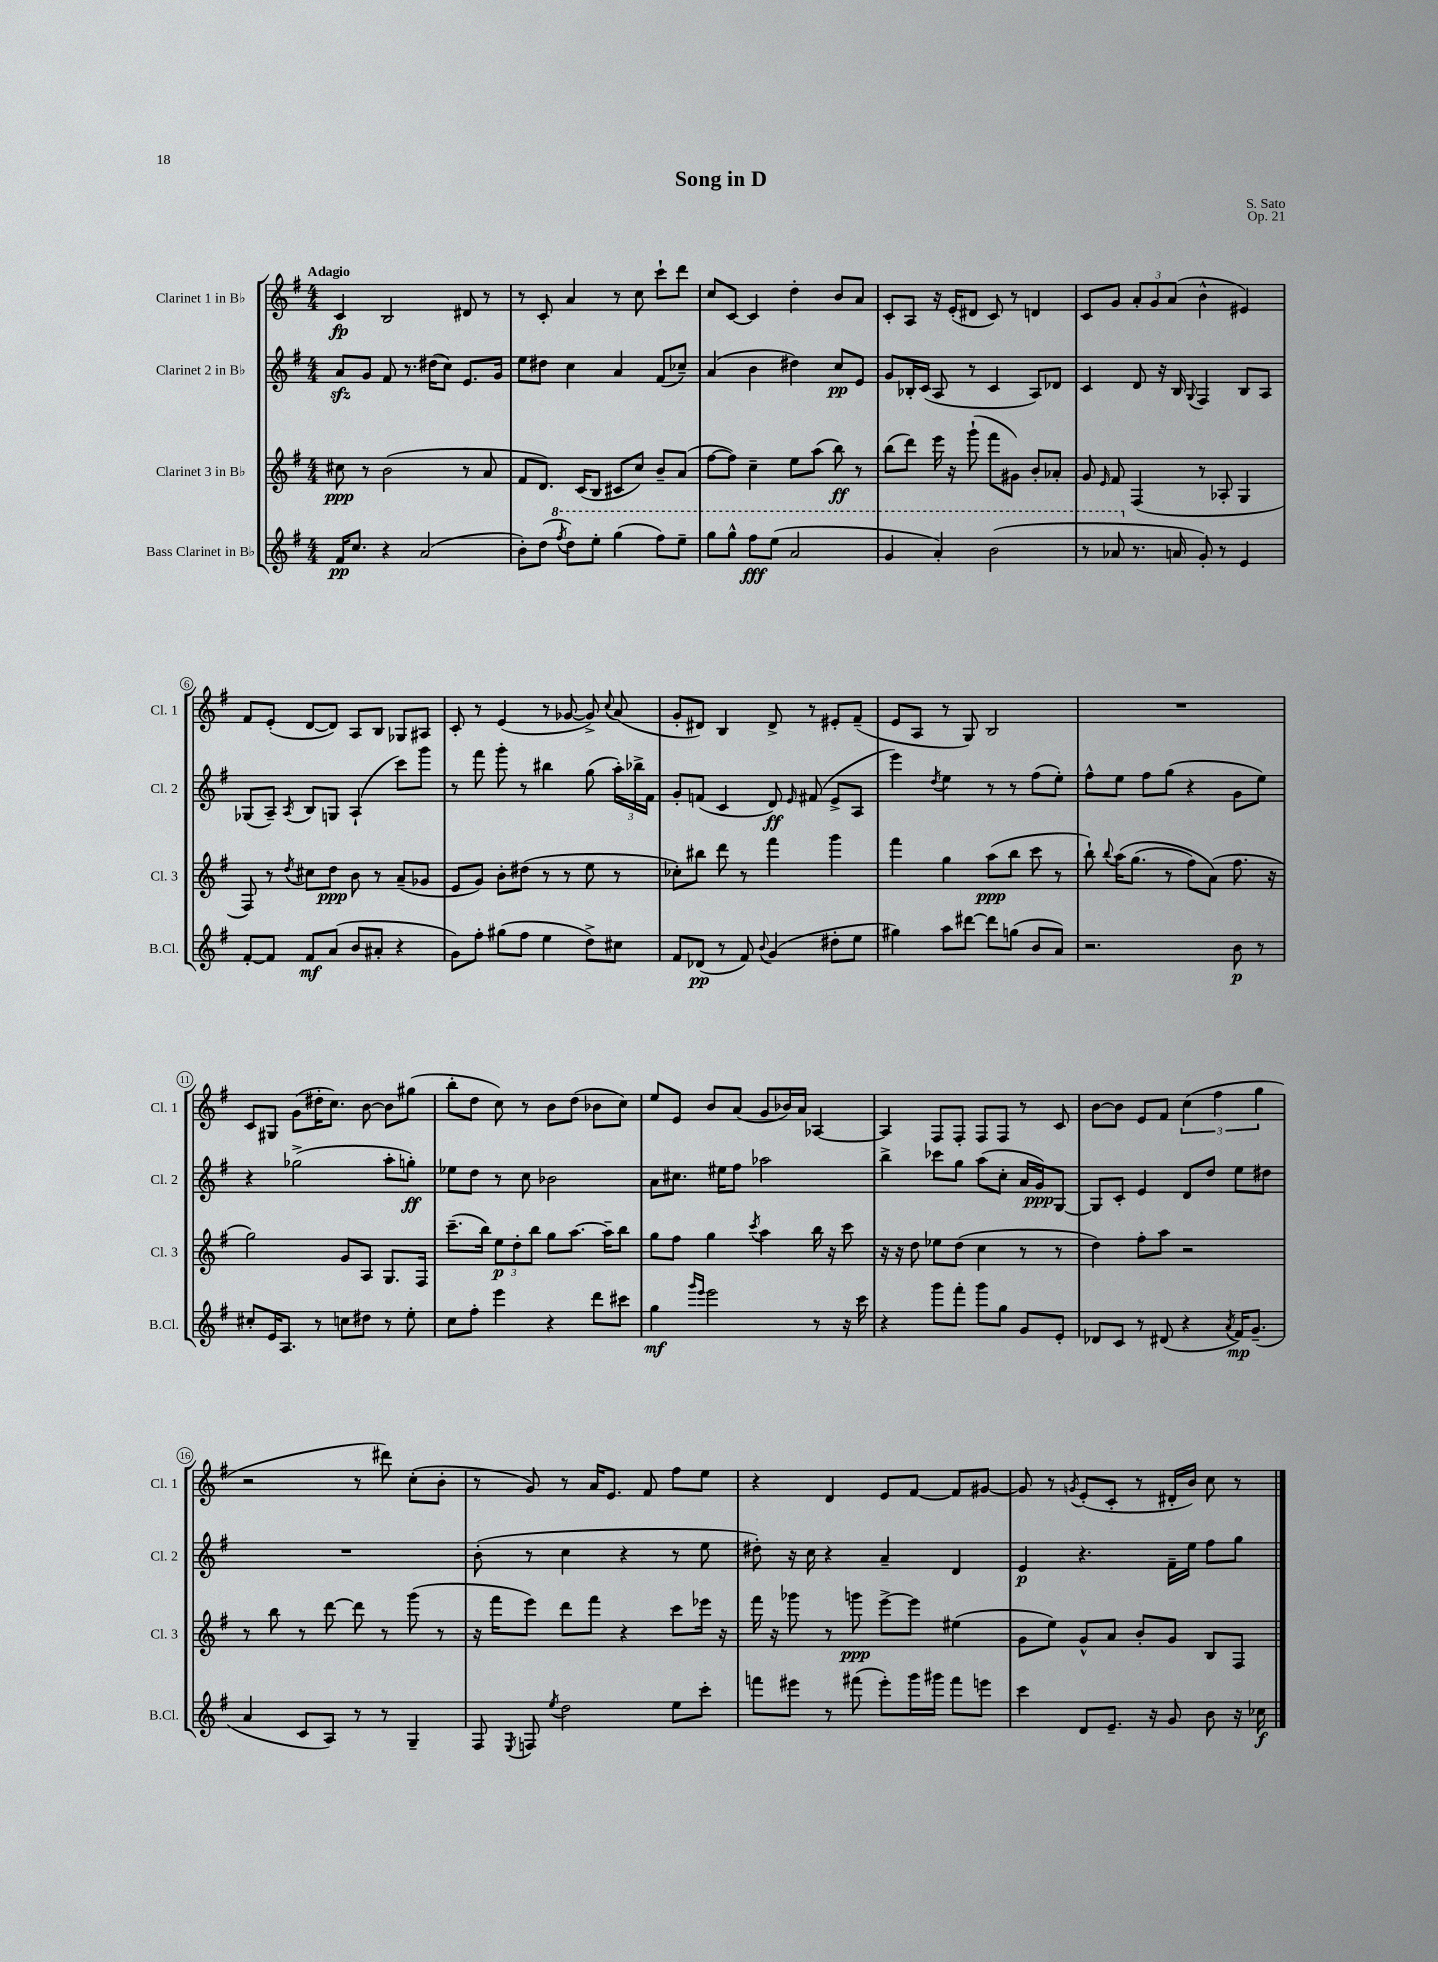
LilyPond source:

\header { title = "Song in D" composer = "S. Sato" opus = "Op. 21" }
<<
\new StaffGroup <<
\new Staff = "s0" \with { instrumentName = "Clarinet 1 in Bb" shortInstrumentName = "Cl. 1" } {
    \clef treble \key g \major \numericTimeSignature \time 4/4 \tempo "Adagio"
    \autoBeamOff c'4\fp b2 dis'8 r8 |
    r8 c'8-. a'4 r8 c''8 c'''8[-! d'''8] |
    c''8[ c'8]~ c'4 d''4-. b'8[ a'8] |
    c'8[-. a8] r16 e'16[-.( dis'8] c'8) r8 d'4 |
    c'8[ g'8] \tuplet 3/2 { a'8[-. g'8 a'8]( } b'4-^ eis'4) |
    fis'8[ e'8]-.( d'8[~ d'8]) a8[ b8] ges8[ ais8] |
    c'8-. r8 e'4( r8 ges'8~ ges'8->) \appoggiatura { c''8 } a'8( |
    g'8[-. dis'8]) b4 dis'8-> r8 eis'8[-. fis'8]--( |
    e'8[ a8] r8 g8) b2 |
    R1 |
    c'8[ gis8] g'8[( dis''16-. c''8.]) b'8~ b'8[ gis''8]( |
    b''8[-. d''8] c''8) r8 b'8[ d''8]( bes'8[ c''8]) |
    e''8[ e'8] b'8[ a'8]( g'8[ bes'16) a'16] aes4~ |
    aes4 fis8[ fis8]-. fis8[ fis8] r8 c'8 |
    b'8[~ b'8] e'8[ fis'8] \tuplet 3/2 { c''4( fis''4 g''4 } |
    r2 r8 dis'''8) c''8[-.( b'8]-. |
    r8 g'8) r8 a'16[ e'8.] fis'8 fis''8[ e''8] |
    r4 d'4 e'8[ fis'8]~ fis'8[ gis'8]~ |
    gis'8 r8 \acciaccatura { g'8 } e'8[-.( c'8]-. r8 dis'16[-. b'16]) c''8 r8 \bar "|." |
}
\new Staff = "s1" \with { instrumentName = "Clarinet 2 in Bb" shortInstrumentName = "Cl. 2" } {
    \clef treble \key g \major \numericTimeSignature \time 4/4
    \autoBeamOff a'8[\sfz g'8] fis'8 r8. dis''16[( c''8]) e'8.[ g'16] |
    e''8[ dis''8] c''4 a'4 fis'8[( ces''8]--) |
    a'4( b'4 dis''4) c''8[\pp e'8] |
    g'8[ bes16-. c'16]( a8 r8 c'4 a8[) des'8] |
    c'4 d'8 r16 b16 \appoggiatura { g8 } fis4 b8[ a8] |
    ges8[( a8]--) \acciaccatura { a8 } b8[ g8] a4-!( c'''8[) g'''8] |
    r8 fis'''8 g'''8-. r8 bis''4 g''8( \tuplet 3/2 { a''16[-.) bes''16-> fis'16] } |
    g'8[-. f'8]( c'4 d'8\ff) \grace { e'16 } fis'8( e'8[-> a8] |
    e'''4) \acciaccatura { d''8 } e''4 r8 r8 fis''8[( e''8]-.) |
    fis''8[-^ e''8] fis''8[ g''8]( r4 g'8[ e''8]) |
    r4 ges''2->( a''8[-. g''8]-.\ff) |
    ees''8[ d''8] r8 c''8 bes'2 |
    a'8[ cis''8.] eis''16[ fis''8] aes''2 |
    b''4-> ces'''8[ g''8] a''8[( c''8]-. a'16[ g'16\ppp) g8]~ |
    g8[ c'8]-. e'4 d'8[ d''8] e''8[ dis''8] |
    R1 |
    b'8-.( r8 c''4 r4 r8 e''8 |
    dis''8-.) r16 c''16 r4 a'4-- d'4 |
    e'4\p r4. fis'16[-- e''16] fis''8[ g''8] \bar "|." |
}
\new Staff = "s2" \with { instrumentName = "Clarinet 3 in Bb" shortInstrumentName = "Cl. 3" } {
    \clef treble \key g \major \numericTimeSignature \time 4/4
    \autoBeamOff cis''8\ppp r8 b'2( r8 a'8 |
    fis'8[ d'8.]) c'16[( b8] cis'8[ c''8]) b'8[-- a'8]( |
    fis''8[~ fis''8]) c''4-- e''8[ a''8]( b''8\ff) r8 |
    b''8[( d'''8]) e'''16 r16 g'''8-!( fis'''8[ gis'8]) b'8[-. aes'8]-. |
    g'8 \grace { e'16 } fis'8 fis4( r8 aes8-. g4 |
    fis8) r8 \acciaccatura { d''8 } cis''8[ d''8]\ppp b'8 r8 a'8[--( ges'8] |
    e'8[ g'8]) b'8[-. dis''8]( r8 r8 e''8 r8 |
    ces''8[-.) bis''8] d'''8 r8 fis'''4 g'''4 |
    fis'''4 g''4 a''8[\ppp( b''8] c'''8 r8 |
    b''8-!) \appoggiatura { b''8 } a''16[\( g''8.]( r8 fis''8[) a'8](\) fis''8. r16 |
    g''2) g'8[ a8] g8.[ fis16] |
    c'''8.[--( b''16]) \tuplet 3/2 { e''8[\p d''8-. b''8] } g''8[ a''8.]~ a''16[-- b''8] |
    g''8[ fis''8] g''4 \acciaccatura { c'''8 } a''4 b''16 r16 c'''8 |
    r16 r16 d''8 ees''8[ d''8]( c''4 r8 r8 |
    d''4) fis''8[-. a''8] r2 |
    r8 b''8 r8 d'''8~ d'''8 r8 g'''8( r8 |
    r16 fis'''16[ e'''8]) d'''8[ fis'''8] r4 c'''8[ ees'''16] r16 |
    fis'''16 r16 ges'''8 r8 g'''8\ppp e'''8[~-> e'''8] eis''4( |
    g'8[ e''8]) g'8[-^ a'8] b'8[-. g'8] b8[ fis8] \bar "|." |
}
\new Staff = "s3" \with { instrumentName = "Bass Clarinet in Bb" shortInstrumentName = "B.Cl." } {
    \clef treble \key g \major \numericTimeSignature \time 4/4
    \autoBeamOff fis'16[\pp c''8.] r4 a'2( |
    b'8[-.) d''8]( \ottava #1 \acciaccatura { fis'''8 } d'''8[) e'''8]-. g'''4( fis'''8[) e'''8]-- |
    g'''8[ g'''8]-^ fis'''8[\fff e'''8]( a''2 |
    g''4 a''4-.) b''2( |
    r8 aes''8 \ottava #0 r8. a'!16 g'8-.) r8 e'4 |
    fis'8[~-. fis'8] fis'8[\mf a'8]( b'8[ ais'8]-. r4 |
    g'8[) fis''8]-. gis''8[( fis''8] e''4 d''8[->) cis''8] |
    fis'8[ des'8]\pp( r8 fis'8) \appoggiatura { b'8 } g'4( dis''8[-. e''8] |
    gis''4) a''8[ dis'''8]~ dis'''8[ g''8]( b'8[ a'8]) |
    r2. b'8\p r8 |
    cis''8[-. e'16 a8.] r8 c''8[ dis''8] r8 e''8-. |
    c''8[ fis''8]-. e'''4 r4 d'''8[ cis'''8] |
    g''4\mf \grace { g'''16[ e'''16] } e'''2 r8 r16 c'''16 |
    r4 g'''8[ fis'''8]-. g'''8[ g''8] g'8[ e'8]-. |
    des'8[ c'8] r8 dis'8( r4 \acciaccatura { a'8 } fis'16[\mp) g'8.]--( |
    a'4 c'8[ a8]) r8 r8 g4-- |
    fis8 \acciaccatura { e8 } f8 \acciaccatura { e''8 } d''2 e''8[ c'''8]-. |
    f'''8[ eis'''8] r8 fis'''8( eis'''8[-.) g'''16 gis'''16] fis'''8[ e'''8] |
    c'''4 d'8[ e'8.]-- r16 g'8 b'8 r16 ces''16\f \bar "|." |
}
>>
>>
\layout { \context { \Score \override BarNumber.stencil = #(make-stencil-circler 0.1 0.3 ly:text-interface::print) } }
